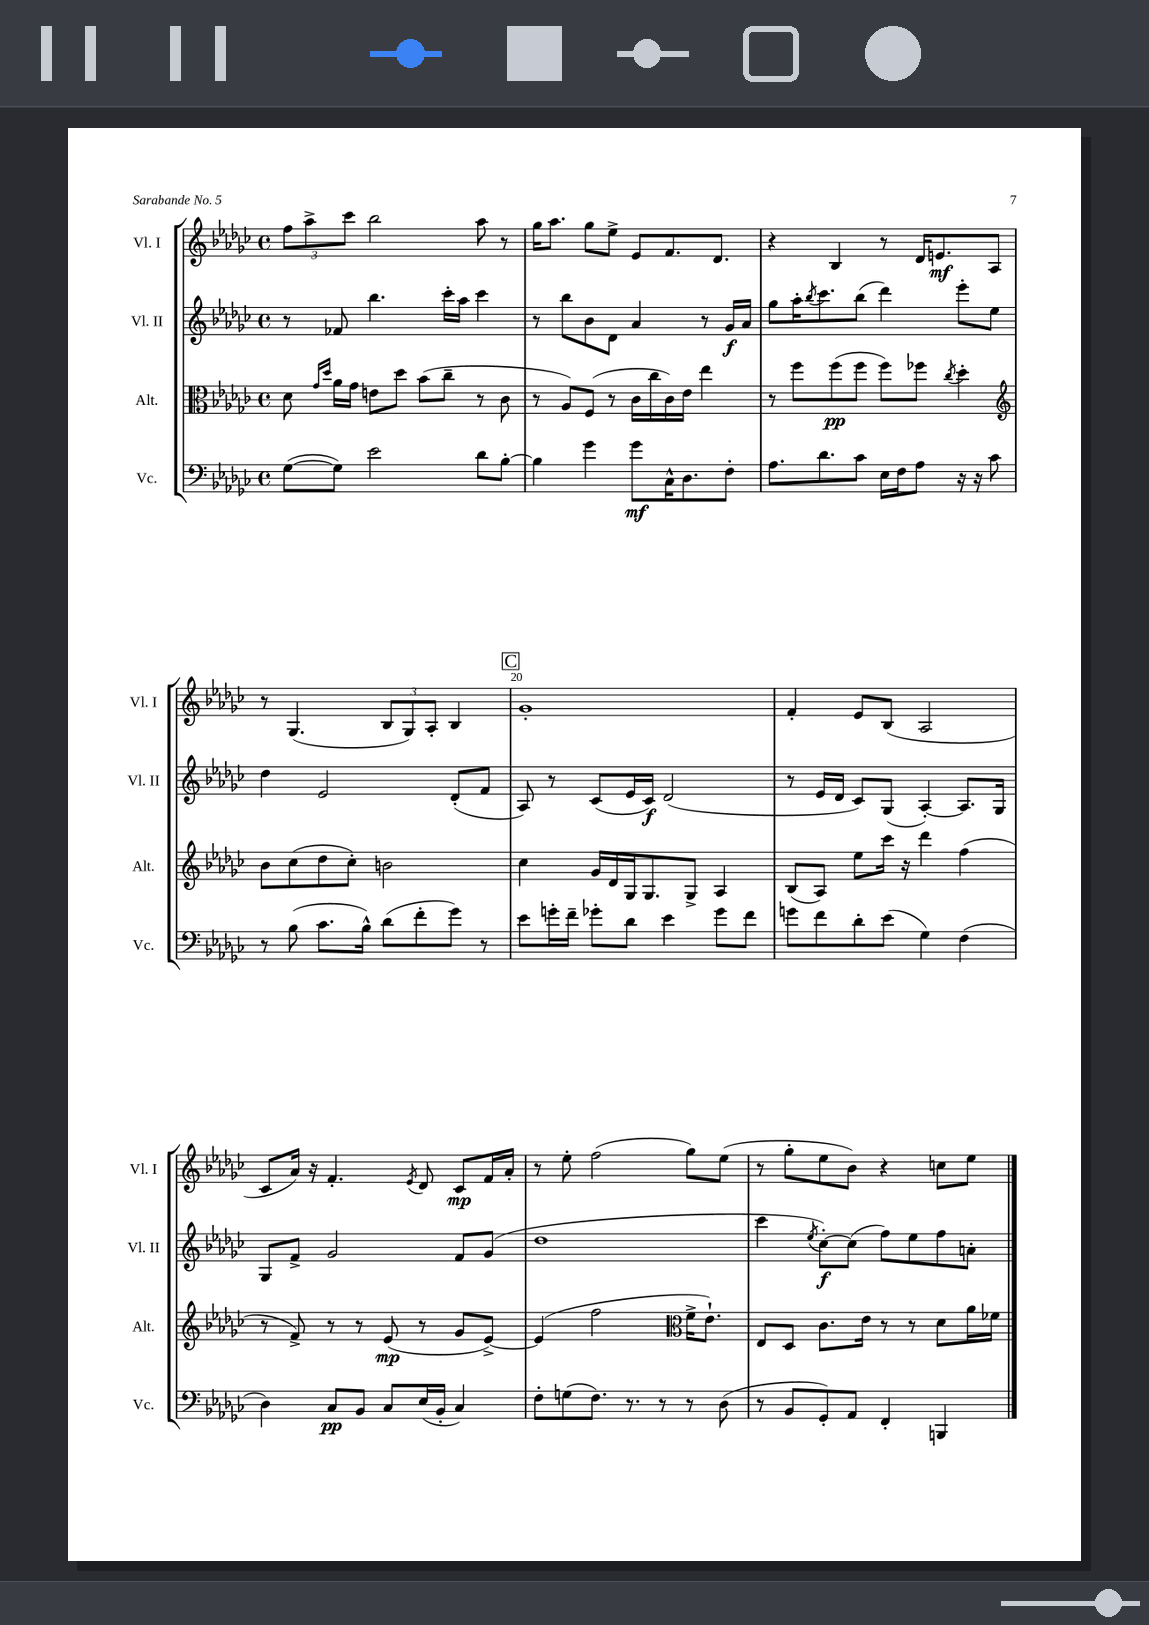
<<
\new StaffGroup <<
\new Staff = "s0" \with { instrumentName = "Vl. I" shortInstrumentName = "Vl. I" } {
    \clef treble \key ges \major \defaultTimeSignature \time 4/4
    \tuplet 3/2 { f''8 aes''8-> ces'''8 } bes''2 aes''8 r8 |
    ges''16 aes''8. ges''8 ees''8-> ees'8 f'8. des'8. |
    r4 bes4 r8 des'16 e'8.\mf aes8 |
    r8 ges4.( \tuplet 3/2 { bes8 ges8) aes8-. } bes4 |
    \mark \markup { \box "C" } ges'1-. |
    f'4-. ees'8 bes8( aes2 |
    ces'8 aes'16) r16 f'4.-. \acciaccatura { ees'8 } des'8 ces'8\mp f'16 aes'16-. |
    r8 ees''8-. f''2( ges''8) ees''8( |
    r8 ges''8-. ees''8 bes'8) r4 c''8 ees''8 \bar "|." |
}
\new Staff = "s1" \with { instrumentName = "Vl. II" shortInstrumentName = "Vl. II" } {
    \clef treble \key ges \major \defaultTimeSignature \time 4/4
    r8 fes'8 bes''4. ces'''16-. aes''16 ces'''4 |
    r8 bes''8 bes'8 des'8 aes'4 r8 ges'16\f aes'16 |
    ges''8 aes''16-. \acciaccatura { bes''8 } ces'''8. bes''8( des'''4) ees'''8-. ees''8 |
    des''4 ees'2 des'8-.( f'8 |
    \mark \markup { \box "C" } aes8) r8 ces'8( ees'16 ces'16\f) des'2( |
    r8 ees'16 des'16 ces'8) ges8( aes4~-.) aes8. ges16 |
    ges8 f'8-> ges'2 f'8 ges'8( |
    des''1 |
    ces'''4 \acciaccatura { ees''8 } ces''8~-.\f) ces''8( f''8) ees''8 f''8 a'8-. \bar "|." |
}
\new Staff = "s2" \with { instrumentName = "Alt." shortInstrumentName = "Alt." } {
    \clef alto \key ges \major \defaultTimeSignature \time 4/4
    des'8 \grace { ges'16 des''16 } aes'16 ges'16 e'8 des''8 bes'8( ces''8-- r8 ces'8 |
    r8 aes8) f8( r8 ces'16 ces''16 ces'16) ees'16 ees''4 |
    r8 f''8 f''8\pp( f''8 f''8) fes''8 \acciaccatura { ces''8 } des''4-. |
    \clef treble bes'8 ces''8( des''8 ces''8-.) b'2 |
    \mark \markup { \box "C" } ces''4 ges'16 des'16 ges16 ges8. ges8-> aes4 |
    bes8( aes8) ees''8 ces'''16 r16 des'''4 f''4( |
    r8 f'8->) r8 r8 ees'8\mp( r8 ges'8 ees'8~->) |
    ees'4( f''2 \clef alto f'16-> ees'8.-!) |
    ees8 des8 ces'8. ees'16 r8 r8 des'8 aes'16 fes'16 \bar "|." |
}
\new Staff = "s3" \with { instrumentName = "Vc." shortInstrumentName = "Vc." } {
    \clef bass \key ges \major \defaultTimeSignature \time 4/4
    ges8~( ges8) ees'2 des'8 bes8~-. |
    bes4 ges'4 ges'8\mf ces16-^ des8. f8-. |
    aes8. des'8. ces'8 ees16 f16 aes8 r16 r16 ces'8 |
    r8 bes8( ces'8. bes16-^) des'8( f'8-. ges'8) r8 |
    \mark \markup { \box "C" } ees'8 g'16-. f'16-- ges'8-. des'8 ees'4 ges'8 f'8 |
    g'8 f'8 des'8-. ees'8( ges4) f4( |
    des4) ces8\pp bes,8 ces8 ees16( bes,16-. ces4) |
    f8-. g8( f8.) r8. r8 r8 des8( |
    r8 bes,8 ges,8-.) aes,8 f,4-. b,,4 \bar "|." |
}
>>
>>
\layout { \context { \Score currentBarNumber = #16 \override BarNumber.break-visibility = ##(#f #t #t) barNumberVisibility = #(every-nth-bar-number-visible 5) } }
